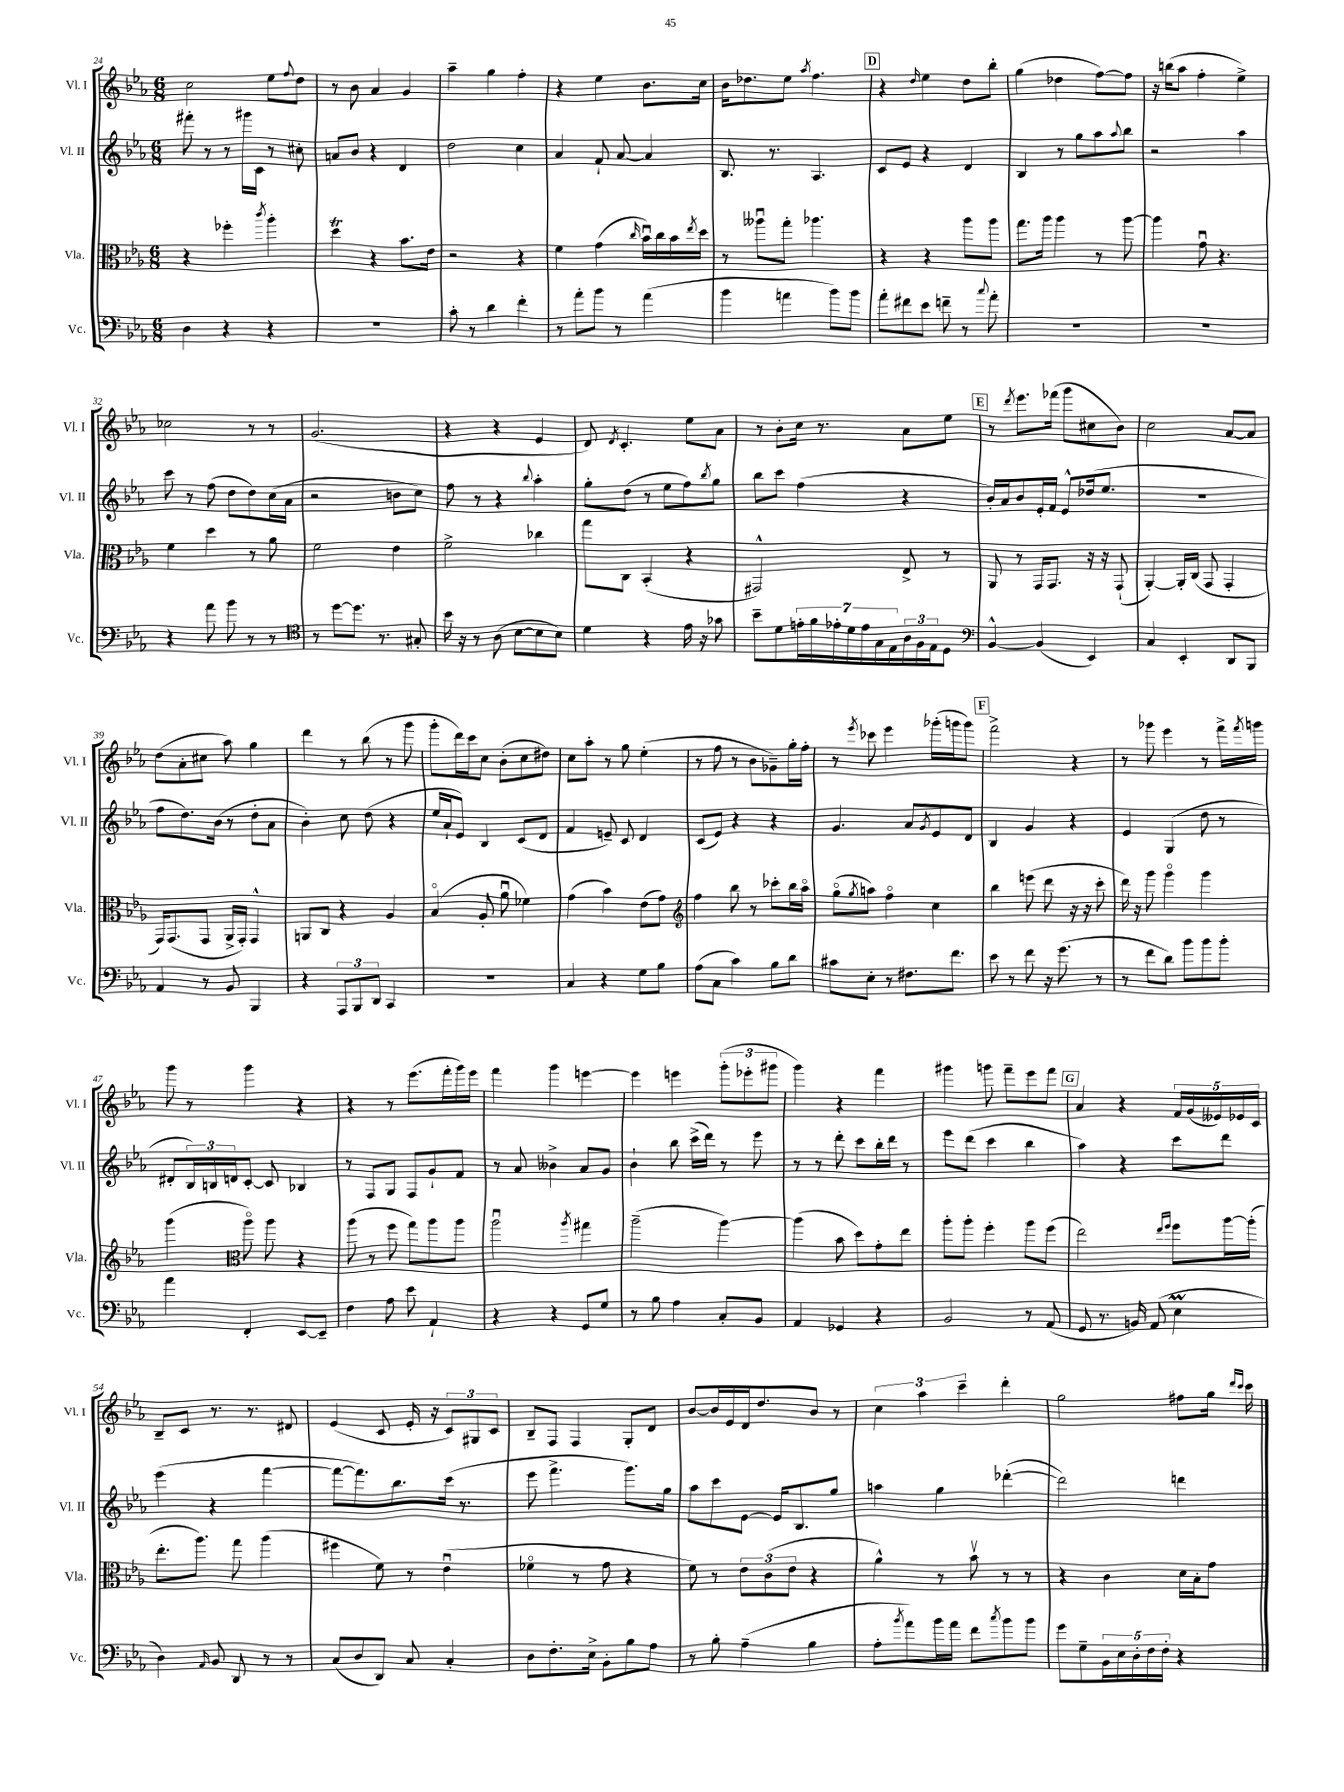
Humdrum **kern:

**kern	**kern	**kern	**kern
*part4	*part3	*part2	*part1
*staff4	*staff3	*staff2	*staff1
*I"Vc.	*I"Vla.	*I"Vl. II	*I"Vl. I
*I'Vc.	*I'Vla.	*I'Vl. II	*I'Vl. I
*clefF4	*clefC3	*clefG2	*clefG2
*k[b-e-a-]	*k[b-e-a-]	*k[b-e-a-]	*k[b-e-a-]
*M6/8	*M6/8	*M6/8	*M6/8
=24	=24	=24	=24
4D\	4r	8fff#X'\	2cc\
.	.	8r	.
4r	4ff-X'\	8r	.
.	.	16ggg#X\LL	.
.	.	16c\JJ	.
.	8qccc/	.	.
4r	4aa-'\	8r	8ee-\L
.	.	.	8qqff/
.	.	8cc#X'\	8dd\J
=25	=25	=25	=25
2.r	4ddt\	8an/L	8r
.	.	8b-/J	8b-\
.	4r	4r	4a-/
.	8.b-\L	4d/	4g/
.	16e-\Jk	.	.
=26	=26	=26	=26
8c'\	2r	2dd\	4aa-~\
8r	.	.	.
4d\	.	.	4gg\
4f'\	4r	4cc\	4ff'\
=27	=27	=27	=27
8r	4f\	4a-/	4r
8a-'\L	.	.	.
8b-\J	(4g\	8f`/	4ee-\
8r	.	[8a-/	.
.	16qqcc/	.	.
(4a-\	16b-u\LL)	4a-/]	8.b-\L
.	16cc\	.	.
.	16b-\	.	.
.	8qee-/	.	.
.	16dd\JJ	.	16cc\Jk
=28	=28	=28	=28
4b-\	8r	8.B-/	16b-\KL
.	.	.	8.dd-X\
.	8aa--Xu\L	.	.
.	.	8.r	.
4an\	8gg'\J	.	8ee-\J
.	.	.	8qaa-/
.	4.aa-X\	4.A-/	4.ff\
8b-\L)	.	.	.
8b-\J	.	.	.
!!LO:REH:place=s1:t=D
=29	=29	=29	=29
8a-'\L	4r	8c/L	4r
8f#X\	.	8e-/J	.
.	.	.	16qqdd/
8e-\J	4r	4r	4ee-\
8fn~\	.	.	.
8r	8aa-\L	4d/	8dd\L
8qqcc/	.	.	.
8a-'\	8aa-\J	.	8bb-'\J
=30	=30	=30	=30
2.r	8.gg\L	4B-/	(4gg\
.	16aa-\Jk	.	.
.	4aa-\	8r	4dd-X\
.	.	8gg\L	.
.	8r	8aa-\	[8ff\L)
.	.	8qqaa-/	.
.	[8aa-\	8bb-\J	8ff\J]
=31	=31	=31	=31
2.r	4aa-\]	2r	16r
.	.	.	(16bbn\KL
.	.	.	8aa-\J
.	8gu\	.	4ff'\
.	4.r	.	.
.	.	4aa-\	4ee-^\)
!!LO:LB:g=z
=32	=32	=32	=32
4r	4f\	8ccc\	2cc-X\
.	.	8r	.
8a-\	4dd\	(8ff\	.
8b-\	.	8dd\L	.
8r	8r	8dd\)	8r
8r	8a-\	(16cc\L	8r
.	.	16a-\JJ	.
=33	=33	=33	=33
*clefC4	*	*	*
8r	2f\	2r	(2.g/
[8dd\L	.	.	.
8.dd\J]	.	.	.
8.r	.	.	.
.	4e-\	8bn\L	.
8G#X'/	.	8cc\J)	.
=34	=34	=34	=34
16b-\	2f^\	8ff\	4r
16r	.	.	.
8r	.	8r	.
(8A-\	.	4r	4r
[8B-\L	.	.	.
.	.	8qqbb-/	.
8B-\]	4cc-X\	4aa-'\	4e-/
8B-\J)	.	.	.
=35	=35	=35	=35
4d\	8gg\L	8gg'\L	8d/)
.	.	.	8qd/
.	8C\J	(8dd\J	4.c'/
4r	(4BB-'/	8r	.
.	.	8ee-\L	.
16e-\	4r	8ff\)	8ee-\L
16r	.	.	.
.	.	8qbb-/	.
8g-X\	.	8gg\J	8a-\J
=36	=36	=36	=36
8b-~\L	2GG#X^^/)	8bb-\L	8r
8d\	.	8ccc\J	8b-'\L
28en'\L	.	(4ff\	16cc\Jk
28f\	.	.	.
.	.	.	8.r
28e-X'\	.	.	.
28d\	.	.	.
28e-\	.	.	.
28G\	.	.	.
28E-\	.	.	.
24A-\	8E-^/	4r	8a-\L
24F\	.	.	.
24E-\J	.	.	.
8D\J	8r	.	8ee-\J
!!LO:REH:place=s1:t=E
=37	=37	=37	=37
*clefF4	*	*	*
[4BB-^^/	8AA-/	16b-'/LL)	8r
.	.	16a-/J	.
.	.	.	8qddd/
.	8r	8b-/	8.eee-\L
(4BB-/]	16GG/KL	16e-'/L	.
.	8.GG/J	16f/JJ	(16fff-X\Jk
.	.	8e-^^/L	8ggg\L
4EE-/)	16r	(16dd-X/k	8cc#X\
.	16r	8.ee-/J	.
.	(8GG`/	.	8b-\J)
=38	=38	=38	=38
4C/	[4AA-'/)	2.r	2cc\
4EE-'/	16AA-'/LL]	.	.
.	(16C/JJ	.	.
.	8GG/	.	.
8DD/L	4GG'/	.	[8a-/L
8BBB-/J	.	.	8a-/J]
!!LO:LB:g=z
=39	=39	=39	=39
4AA-/	16GG/KL)	8ff\L	(8dd\L
.	(8.GG/	.	.
.	.	8.dd\)	8a-'\
8r	8GG/J	.	8cc#X\J
.	.	(16b-\Jk	.
8BB-/	16AA-^/LL	8r	8aa-\)
.	16GG'/JJ)	.	.
4BBB-/	4GG^^/	8dd'\L	4gg\
.	.	8a-\J	.
=40	=40	=40	=40
4r	8AAn/L	4b-'\)	4ddd\
.	8C/J	.	.
12AAA-/L	4r	8cc\	8r
12BBB-/	.	.	.
.	.	(8dd\	(8bb-\
12DD/J	.	.	.
4CC/	4A-/	4r	8r
.	.	.	8ggg\
=41	=41	=41	=41
2.r	(4B-/	16ee-/LL	8ggg'\L
.	.	16a-`/J	.
.	.	8e-/J)	16ddd\L)
.	.	.	16ccc\J
.	8A-'/	4B-/	8cc\J
.	8a-u\	.	(8b-'\L
.	4f-X\)	(8c/L	8cc\
.	.	8d/J	8dd#X\J)
=42	=42	=42	=42
4C/	(4g\	4f/	8cc\L
.	.	.	8aa-'\J
4r	4b-\)	8en~/)	8r
.	.	8c/	8gg\
8G\L	(8e-\L	4d/	(4ee-'\
8B-\J	8g\J)	.	.
=43	=43	=43	=43
*	*clefG2	*	*
(8A-\L	4ff\	(8c/L	8r
8C\J	.	8e-/J)	8ff\
4c\)	8bb-\	4r	8r
.	8r	.	8b-\L
8B-\L	8ccc-X'\L	4r	8g-X~\)
8d\J	16bb-\L	.	16gg'\L
.	16aa-\JJ	.	16ff'\JJ
=44	=44	=44	=44
8c#X\L	(8gg\L	4.g/	8r
.	8qgg/	.	8qeee-/
8E-'\J	8aan\J)	.	8ccc-X\
8r	4ff\	.	4eee-\
8.F#X\L	.	8a-/L	.
.	.	8qg/	.
.	4cc\	8e-/	(16ggg-X'\LL
8.f\J	.	.	16gggn\J
.	.	8d/J	8ggg\J)
!!LO:REH:place=s1:t=F
=45	=45	=45	=45
8e-\	4bb-\	4B-/	2fff^\
8r	.	.	.
8f\	(8eeen\	4g/	.
16r	8ddd\	.	.
(8.g\	.	.	.
.	16r	4r	4r
.	16r	.	.
8r	8ccc'\	.	.
=46	=46	=46	=46
8r	16ddd\)	4e-/	8r
.	16r	.	.
8f\L	8ggg\	.	8ggg-X\
8d\J)	4ggg\	(4G/	4eee-\
8b-\L	.	.	.
8b-\	4ggg\	8dd\	8r
8b-'\J	.	8r	16fff^\LL
.	.	.	8qfff/
.	.	.	16gggn\JJ
!!LO:LB:g=z
=47	=47	=47	=47
4a-\	(4ggg\	8d#X'/L	8ggg\
.	.	24B-/L)	8r
.	.	24Bn/	.
.	.	24dn/J	.
*	*clefC3	*	*
4FF'/	8aa-\)	[8c'/J	4ggg\
.	8aa-\	8c/]	.
[8EE-/L	4r	4B-X/	4r
8EE-~/J]	.	.	.
=48	=48	=48	=48
4F\	(8aa-\	8r	4r
.	8r	8F/L	.
8A-\	8ff\	8G/J	8r
8e-\	8gg\L)	8F/L	(8.eee-\L
4AA-`/	8aa-\	8g`/	.
.	.	.	16fff'\L
.	8aa-\J	8f/J	16ggg\)
.	.	.	16eee-\JJ
=49	=49	=49	=49
4r	2aa-u\	8r	4fff\
.	.	8a-/	.
4r	.	4b--X^\	4ggg\
.	8qaa-/	.	.
8GG/L	4gg#X\	8a-/L	[4eeen\
8G/J	.	8g/J	.
=50	=50	=50	=50
8r	(2aa-~\	4b-`\	4eee\]
8B-\	.	.	.
4A-\	.	8bb-\	4eeen\
.	.	(16ccc^\LL	.
.	.	16ddd\JJ)	.
8C'/L	[4aa-\)	8r	(12ggg'\L
.	.	.	12eee-X'\
8BB-/J	.	8eee-\	.
.	.	.	12ggg#X\J
=51	=51	=51	=51
4AA-/	(4aa-\]	8r	4ggg\)
.	.	8r	.
4GG-X/	8b-\	8ddd'\	4r
.	8dd\L)	8ccc\L	.
4r	8g'\	16bb-'\L	4fff\
.	.	16ddd\JJ	.
.	8ee-\J	8r	.
=52	=52	=52	=52
2BB-/	8aa-'\L	8eee-\L	4ggg#X\
.	8aa-'\J	(8ddd\J	.
.	4ff'\	4ccc\	8gggn\
.	.	.	8fff~\L
8r	8aa-\L	4bb-\	8eee-\
(8AA-/	(8ff\J	.	8fff\J
!!LO:REH:place=s1:t=G
=53	=53	=53	=53
8GG/	2ee-\)	4aa-\)	4a-/
8.r	.	.	.
.	.	4r	4r
16BBn/)	.	.	.
(8AA-/	.	.	.
.	16qqee-/LL	.	.
.	16qqff/JJ	.	.
4E-M\	8ff\L	8ccc\L	20f/LL
.	.	.	(20g/
.	.	.	20e--X/)
.	[16aa-\L	8ddd\J	.
.	.	.	20e-X/
.	(16aa-'\JJ]	.	.
.	.	.	20c/JJ
!!LO:LB:g=z
=54	=54	=54	=54
4D\)	8.ee-'\L	(4eee-\	8B-~/L
.	.	.	8c/J
.	8.aa-\J)	.	.
16qqAA-/	.	.	.
8BB-/	.	4r	8.r
8DD/	8gg\	.	.
.	.	.	8.r
8r	(4aa-\	[4fff\	.
8r	.	.	8d#X/
=55	=55	=55	=55
(8C/L	4ff#X\	8fff\L_	(4e-/
8D/	.	8.fff\])	.
8DD/J)	8f\)	.	8c/
.	.	8.bb-\	.
8C/	8r	.	16e-'/
.	.	.	16r
4C'/	(4e-u\	(16ccc\Jk	12c/L)
.	.	8.r	.
.	.	.	12G#X/
.	.	.	12c/J
=56	=56	=56	=56
8D\L	4f-X\	8eee-\	8B-~/L
8.F'\	.	4.fff^\	8F/J
.	8r	.	4F/
16E-^\Jk	.	.	.
8BB-'\L	8g\	.	.
8B-\	4r	8.ggg\L)	8G'/L
8A-\J	.	.	8d/J
.	.	16gg\Jk	.
=57	=57	=57	=57
8r	8f\)	8aa-\L	[8b-/L
8B-'\	8r	8ccc\	16b-/L]
.	.	.	16e-/
(4A-~\	12e-\L	[8e-\J	16d/J
.	.	.	8.dd/
.	(12c\	.	.
.	.	16e-/KL]	.
.	12e-\J	.	.
.	.	8.B-/	.
4B-\	4r	.	8b-/J
.	.	8gg/J	8r
=58	=58	=58	=58
8A-'\L	4a-^^\)	4aan\	6cc\
8qb-/	.	.	.
8a-\)	.	.	.
.	.	.	6aa-\
16b-\L	8r	4gg\	.
16a-\JJ	.	.	.
.	.	.	6ccc~\
8f\L	8b-v\	.	.
8qcc/	.	.	.
8b-\	8r	([4ddd-X'\	4ddd'\
8b-\J	8r	.	.
=59	=59	=59	=59
8g\L	4r	2ddd-\])	2gg\
8G~\	.	.	.
20BB-\L	4c\	.	.
20E-\	.	.	.
20D'\	.	.	.
20F\	.	.	.
20F'\JJ	.	.	.
4r	16d\LL	4dddn\	8ff#X\L
.	16B-'\J	.	.
.	8g\J	.	16gg\Jk
.	.	.	16qqddd/LL
.	.	.	16qqccc/JJ
.	.	.	16ccc\
==	==	==	==
*-	*-	*-	*-
